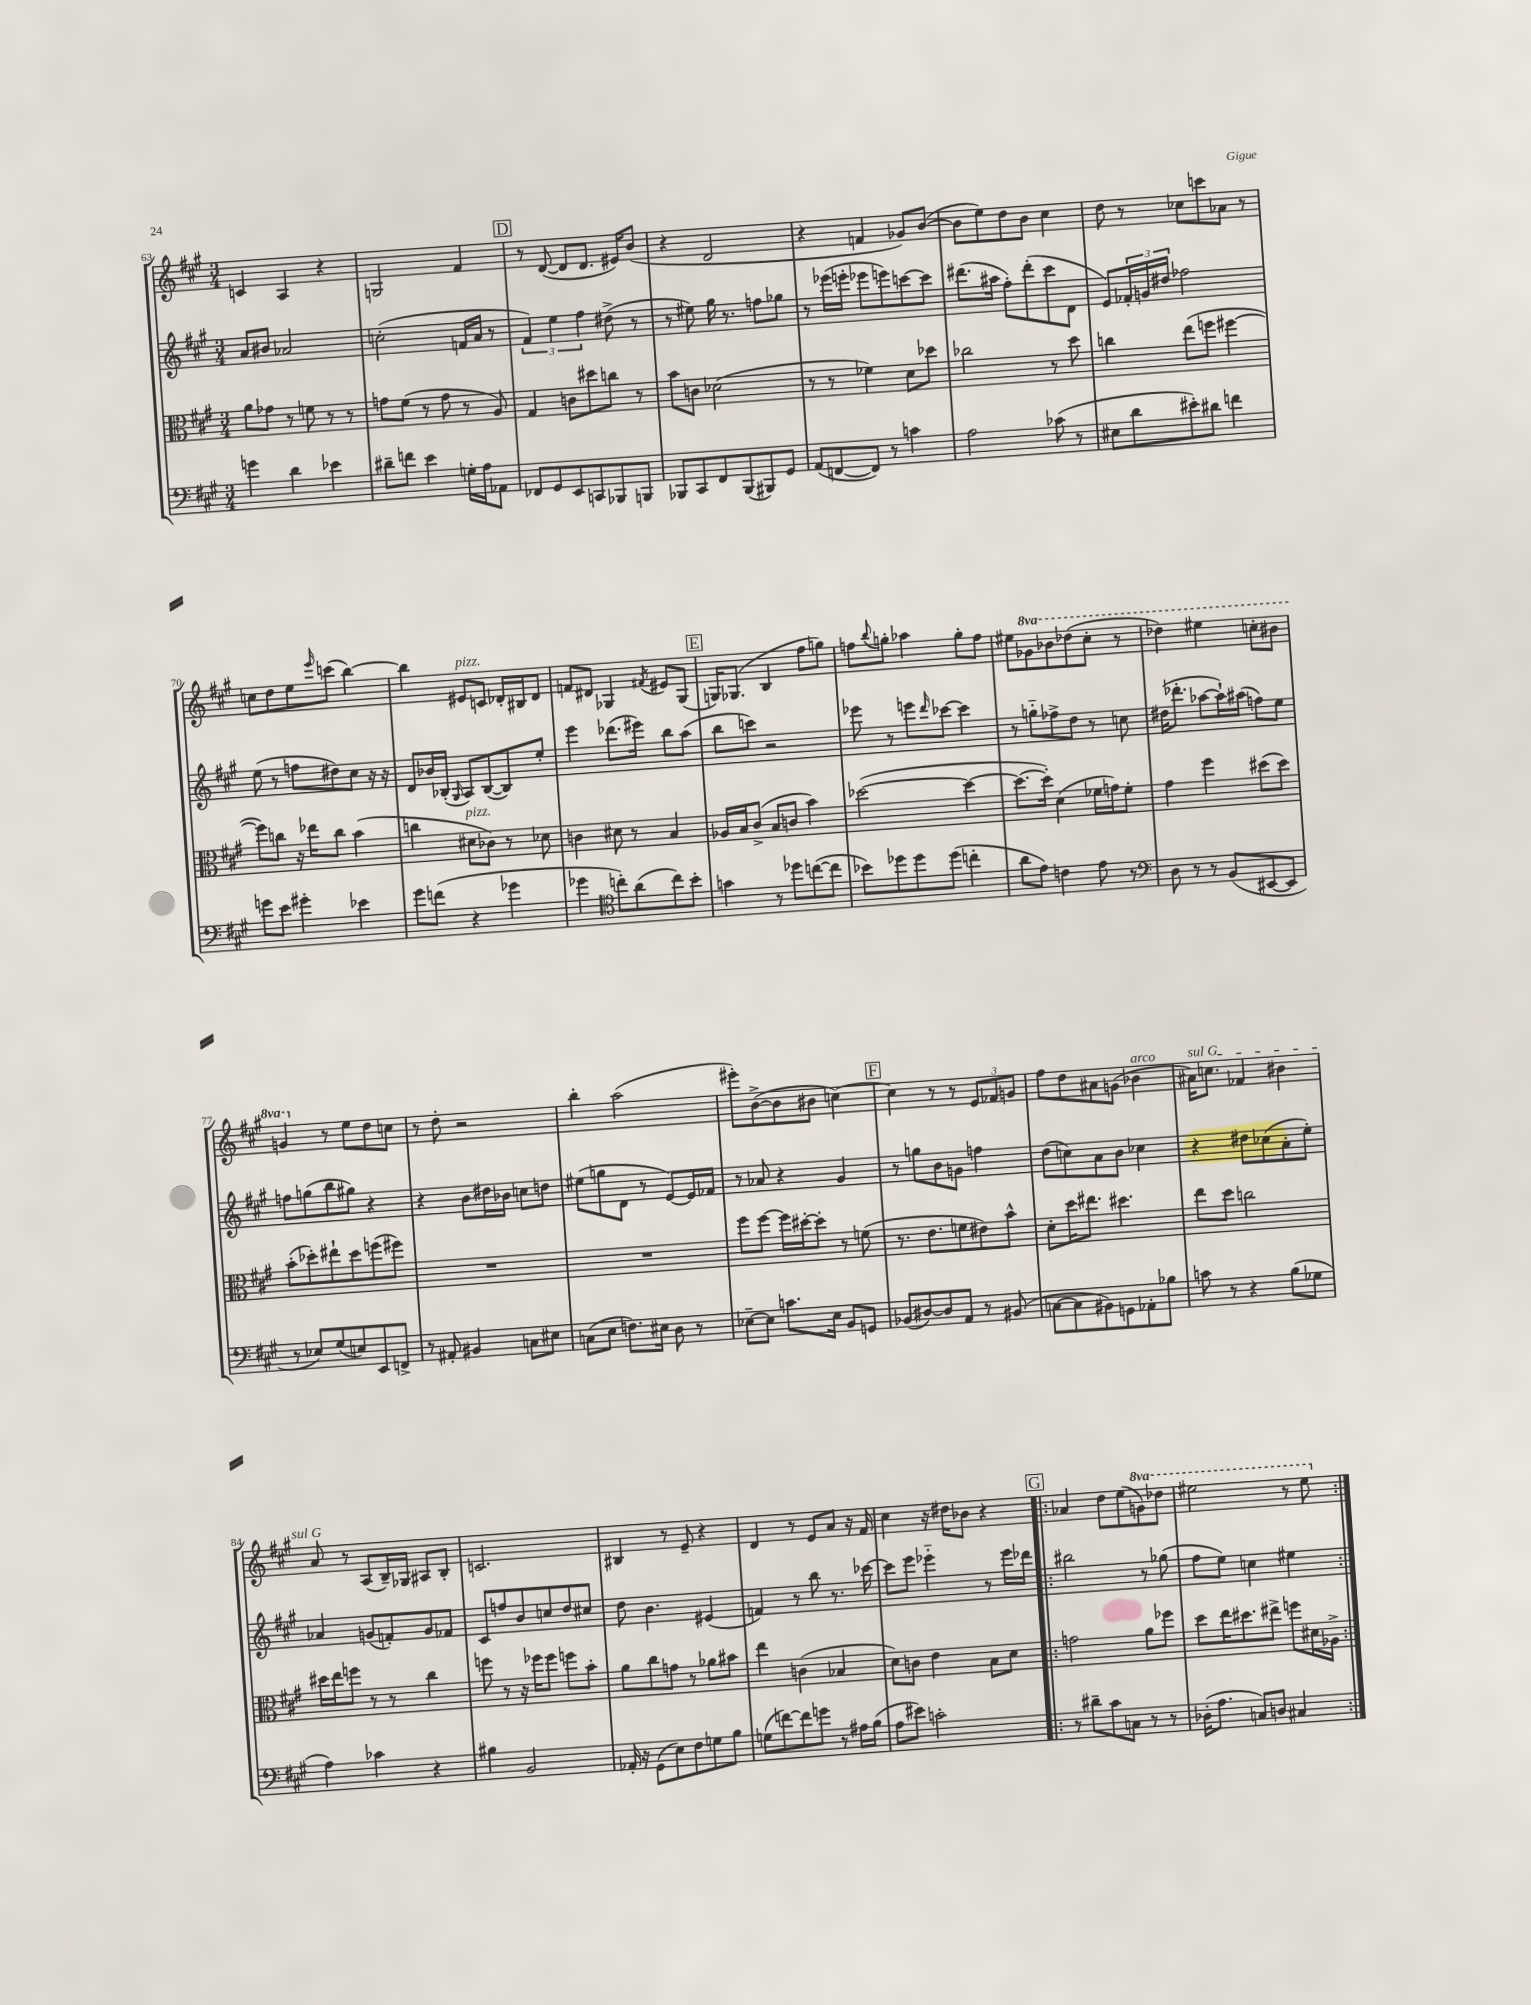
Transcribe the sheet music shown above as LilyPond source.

<<
\new StaffGroup <<
\new Staff = "s0" {
    \clef treble \key a \major \numericTimeSignature \time 3/4 \set Staff.ottavationMarkups = #ottavation-simple-ordinals
    c'4 a4 r4 |
    g2 fis'4 |
    \mark \markup { \box "D" } r8 d'8~( d'8 d'8. eis'16) b'8( |
    r4 d'2 |
    r4 f'4 ges'8) b'8~( |
    b'8 e''8) d''8 b'8 cis''4 |
    d''8 r8 ces''8 c'''8 aes'8 r8 |
    c''8 d''8 e''8 \grace { e'''16 } c'''8( b''4~) |
    b''4 eis'8^\markup { \italic "pizz." } c'8 des'16-. bis16 des'8 |
    f'8 dis'8 ges4 \acciaccatura { fis'8 } eis'8 ges8( |
    \mark \markup { \box "E" } g16) ges8.( b4 fis''8 g''8) |
    f''8 \appoggiatura { b''8 } g''8-. aes''4 g''8-. f''8 |
    eis''8 \ottava #1 ges''8 bes''8 des'''8( cis'''8-. r8 |
    des'''4) eis'''4 c'''8-. bis''8 |
    g''4 \ottava #0 r8 e''8 d''8 c''8 |
    r8 d''8-. r2 |
    b''4-. a''2( |
    eis'''8-.) b'8~->( b'8 bis'8 c''4~) |
    \mark \markup { \box "F" } c''4 r8 r8 \tuplet 3/2 { e'8 fes'8 g'8 } |
    fis''8 d''8 ais'8 g'8( bes'4^\markup { \italic "arco" } |
    \once \override TextSpanner.bound-details.left.text = \markup { \italic "sul G" } ais'16\startTextSpan) c''8. fes'4 bis'4 |
    a'8\stopTextSpan r8 a8( b16--) ges16 ais8 b8-. |
    c'2. |
    bis4 r8 e'8-- r4 |
    d'4 r8 e'8 a'8 r16 fis'16 |
    cis''4 r16 dis''16 bes'8 r4 |
    \repeat volta 2 { \mark \markup { \box "G" } aes'4 d''8 e''8( \ottava #1 g''8) des'''8 |
    eis'''2 r8 eis'''8 \ottava #0 | }
}
\new Staff = "s1" {
    \clef treble \key a \major \numericTimeSignature \time 3/4
    a'8 bis'8 aes'2 |
    c''2-.( f'16 a'16 r8 |
    \mark \markup { \box "D" } \tuplet 3/2 { fis'4) e''4 fis''4 } dis''8->( r8 |
    r8 eis''8) gis''16 r8. f''8 ges''8 |
    r8 ees'''16( e'''16-. ees'''8 e'''8) c'''8~ c'''8 |
    dis'''8.( ais''16 fis''8-.) dis'''8-.( cis'''8 d'8 |
    e'8) \tuplet 3/2 { fes'16-. g'16 dis''16 } fes''2 |
    e''8( r8 f''8 dis''8) cis''8 r16 r16 |
    d'8 bes'16 bes16-.( \grace { gis16 } a8) bes8~( bes8) e''8-. |
    e'''4 des'''8.( eis'''16) b''8 a''8( |
    \mark \markup { \box "E" } b''8 c'''8) r2 |
    ees'''8 r8 e'''8 \grace { d'''16 } ces'''8~ ces'''4 |
    r8 g''8-_ fes''8-> d''8 r8 c''8 |
    dis''16( des'''8.-. aes''8~ aes''16-!) ais''16( f''8) e''8 |
    f''8 g''8( b''8 gis''8) r4 |
    r4 b'8 dis''16 bes'16 c''8 d''8 |
    eis''8( g''8 d'8 r8 e'8~) e'16 fes'16 |
    r8 aes'8 r4 gis'4 |
    \mark \markup { \box "F" } r8 g''8 b'8 g'8 f''4 |
    d''8( c''8) a'8 b'8 ces''4 |
    r4 dis''8 ces''8( a'8-. e''8-.) |
    aes'4 g'8( f'8-.) g'8 fes'8 |
    cis'8 f''8 b'8 c''8 d''8 cis''8 |
    d''8 b'4. eis'4( |
    f'4) r8 b''8 r8. ces'''16~ |
    ces'''8 e'''8 ees'''4-_ r8 ees'''16 des'''16 |
    \repeat volta 2 { \mark \markup { \box "G" } bis''2 r8 ges''8( |
    fis''8 e''8) c''4 eis''4 | }
}
\new Staff = "s2" {
    \clef alto \key a \major \numericTimeSignature \time 3/4
    a'8 ges'8 r8 f'8 r8 r8 |
    g'8 fis'8( r8 g'8 r8 a8) |
    \mark \markup { \box "D" } gis4 c'8 dis''8 c''8 r8 |
    b'8 c'8 des'2( |
    r8 r8 fes'4) d'8 des''8 |
    ces''2 r8 d''8 |
    c''4 e''8( f''8 fis''4~ |
    fis''8) c''8 r16 ees''16 c''8 b'4( |
    c''4 dis'8^\markup { \italic "pizz." } ces'8) r8 des'8 |
    c'4 dis'8 r8 b4 |
    \mark \markup { \box "E" } aes16 b16 cis'8->( b8 c'8 b'4) |
    des''2~( des''4~ |
    des''8.~ des''16-.) d'4( fes'16 g'16) fes'8-. |
    gis'4 fis''4 dis''8( dis''8) |
    b'8-.( des''8-.) eis''8-! des''8 f''8( fis''8) |
    R2. |
    R2. |
    fis''8 fis''8~ fis''16 dis''16~-. dis''8-. r8 f'8( |
    \mark \markup { \box "F" } r8. e'8. f'8 eis'8) b'8-^ |
    d'8-. d''16 eis''8. dis''4. |
    e''8 d''8 c''2 |
    dis''16 e''16 f''8 r8 r8 cis''4 |
    f''8 r8 r16 fes''16 fes''8 f''8 b'8-. |
    a'8 cis''8 g'8 r8 aes'8 bis'8 |
    e''4 c'4( bes4 |
    d'8) c'8 e'4 b8 d'8 |
    \repeat volta 2 { \mark \markup { \box "G" } g'2 a'8 fes''8 |
    d''8 e''16 dis''8. eis''8-> f''8 dis'16 aes16-> | }
}
\new Staff = "s3" {
    \clef bass \key a \major \numericTimeSignature \time 3/4
    g'4 d'4 ees'4 |
    dis'8-- f'8 e'4 g16-. a16 aes,8 |
    \mark \markup { \box "D" } fes,8 gis,8 e,8 c,8 bes,,8 b,,8 |
    bes,,8 cis,8 fis,8 bes,,8( bis,,8) gis,8 |
    a,8( f,8~ f,8) r8 c'4 |
    a2 ces'8( r8 |
    eis8 d'8 eis'8-.) dis'8 f'4 |
    g'8 e'8 gis'4-. ees'4 |
    gis'8 f'8( r4 ges'4 |
    ges'4 \clef tenor c''8-.) a'8( c''8) b'8-. |
    \mark \markup { \box "E" } g'4 r8 des''8 c''8~( c''8 |
    bes'8) des''8 des''8 des''8( c''4-. |
    a'8 e'8) c'4 e'8 r8 |
    \clef bass d8 r8 r8 b,8( eis,8~ eis,8 |
    r8 ees8) gis8( e8) e,8 f,8-> |
    r8 ais,8-. bis,4 c8 eis8 |
    c8( e8 f8.) eis16 d8 r8 |
    ees8~-- ees8 c'8. ees16 b,8 g,8 |
    \mark \markup { \box "F" } bes,8( dis8~) dis8 a,8 r8 bis,8( |
    c8~ c8 bis,8) g,8 aes,8-. bes8 |
    c'8 r8 r4 b8( ges8 |
    a4) ces'4 r4 |
    bis4 b,2 |
    aes,16-. r16 gis,8( e8) fis8 g8 b8 |
    g8( f'8~) f'8 g'8 r8 ais16 b16( |
    a8 eis'8) c'2-. |
    \repeat volta 2 { \mark \markup { \box "G" } r8 dis'8-- cis'8 c8 r8 r8 |
    des16-.( a8. c8) d8 cis4 | }
}
>>
>>
\layout { \context { \Score currentBarNumber = #63 } }
